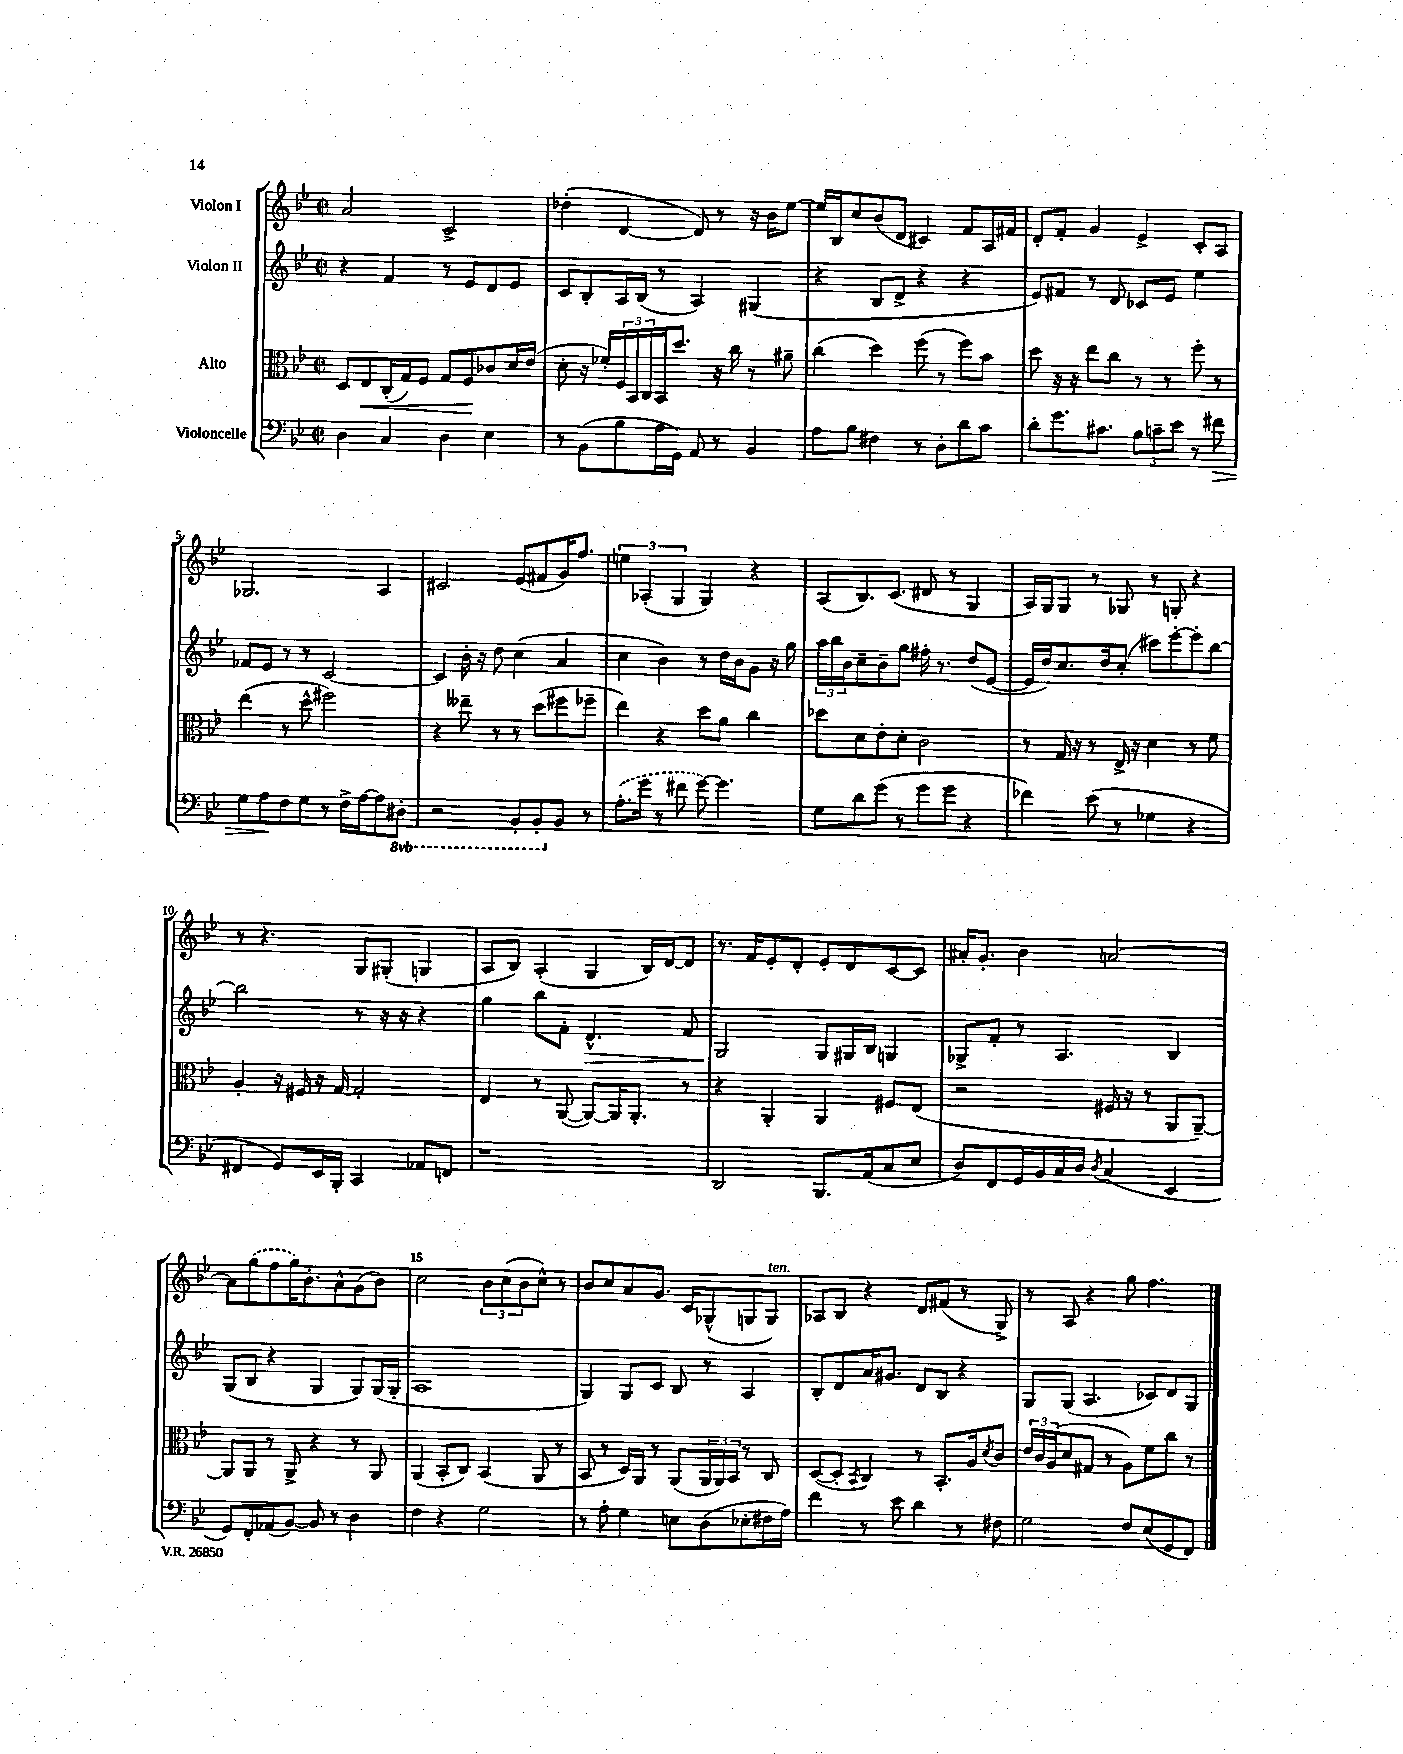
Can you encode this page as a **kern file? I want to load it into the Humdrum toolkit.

**kern	**dynam	**kern	**dynam	**kern	**dynam	**kern
*part4	*part4	*part3	*part3	*part2	*part2	*part1
*staff4	*staff4	*staff3	*staff3	*staff2	*staff2	*staff1
*I"Violoncelle	*	*I"Alto	*	*I"Violon II	*	*I"Violon I
*clefF4	*	*clefC3	*	*clefG2	*	*clefG2
*k[b-e-]	*	*k[b-e-]	*	*k[b-e-]	*	*k[b-e-]
*M2/2	*	*M2/2	*	*M2/2	*	*M2/2
*met(c|)	*	*met(c|)	*	*met(c|)	*	*met(c|)
=1	=1	=1	=1	=1	=1	=1
4D\	.	8D/L	.	4r	.	2a/
!	!	!	!LO:HP:b	!	!	!
.	.	8E-/	<	.	.	.
4C/	.	(16C'/L	.	4f/	.	.
.	.	16G/J)	.	.	.	.
.	.	8F/J	.	.	.	.
4D\	.	8G/L	.	8r	.	2c^/
.	.	8F/	.	8e-/L	.	.
4E-\	.	8c-X/	[	8d/	.	.
.	.	16d/L	.	8e-/J	.	.
.	.	(16e-/JJ	.	.	.	.
=2	=2	=2	=2	=2	=2	=2
8r	.	8d'\	.	8c/L	.	(4dd-X'\
(8BB-\L	.	16r	.	8B-'/	.	.
.	.	16f-X'/LL)	.	.	.	.
8B-\	.	24F/	.	16A/L	.	[4d/
.	.	24BB-/	.	.	.	.
.	.	.	.	(16B-/JJ	.	.
.	.	24C/	.	.	.	.
16A\L	.	16BB-/J	.	8r	.	.
16GG\JJ)	.	8.dd/J	.	.	.	.
8AA/	.	.	.	4A/)	.	8d/])
8r	.	16r	.	.	.	8r
.	.	16cc\	.	.	.	.
4BB-/	.	8r	.	(4G#X/	.	16r
.	.	.	.	.	.	16b-\KL
.	.	8a#X~\	.	.	.	[8ee-\J
=3	=3	=3	=3	=3	=3	=3
8A\L	.	(4cc\	.	4r	.	16ee-/LL]
.	.	.	.	.	.	16B-/J
8B-\J	.	.	.	.	.	8cc/
4F#X\	.	4dd\)	.	8B-/L	.	(8b-/
.	.	.	.	8d^/J	.	8d/J
8r	.	(8ff\	.	4r	.	4c#X/)
8D'\L	.	8r	.	.	.	.
8d\	.	8ff\L)	.	4r	.	8f/L
8c\J	.	8b-\J	.	.	.	16A/L
.	.	.	.	.	.	16f#X/JJ
=4	=4	=4	=4	=4	=4	=4
8d'\L	.	8dd\	.	8e-/L)	.	8d'/L
8.g\	.	16r	.	8f#X/J	.	8f'/J
.	.	16r	.	.	.	.
.	.	8ee-\L	.	8r	.	4g/
8.c#X\J	.	.	.	.	.	.
.	.	8cc\J	.	8d/	.	.
12B-\L	.	8r	.	8c-X/L	.	4e-^/
12cn~\	.	.	.	.	.	.
.	.	8r	.	8e-/J	.	.
12e-\J	.	.	.	.	.	.
8r	.	8ff'\	.	4ee-\	.	8c'/L
!	!LO:HP:b	!	!	!	!	!
8f#X\	>	8r	.	.	.	8A/J
!!LO:LB:g=z
=5	=5	=5	=5	=5	=5	=5
8G\L	.	(4ee-\	.	8f-X/L	.	2.G-X/
8A\	.	.	.	8e-/J	.	.
8F\	]	8r	.	8r	.	.
8G\J	.	8dd^^\	.	8r	.	.
8r	.	2ff#X\)	.	[2c/	.	.
16F^\LL	.	.	.	.	.	.
[16A\J	.	.	.	.	.	.
8A\]	.	.	.	.	.	4A/
*8ba	*	*	*	*	*	*
8DD#X'\J	.	.	.	.	.	.
=6	=6	=6	=6	=6	=6	=6
2r	.	4r	.	4c/]	.	2c#X/
.	.	8ee--X~\	.	16b-'\	.	.
.	.	.	.	16r	.	.
.	.	8r	.	8dd\	.	.
8BBB-'/L	.	8r	.	(4cc\	.	(8e-/L
8BBB-'/	.	(8dd\L	.	.	.	8f#X/
*X8ba	*	*	*	*	*	*
8BB-/J	.	8ff#X\	.	4a/	.	16g/K)
.	.	.	.	.	.	8.ff/J
8r	.	8ff-X~\J	.	.	.	.
=7	=7	=7	=7	=7	=7	=7
(8.A'\L	.	4ee-\)	.	4cc\	.	6een\
.	.	.	.	.	.	(6A-X'/
16g\Jk	.	.	.	.	.	.
8r	.	4r	.	4b-\)	.	.
.	.	.	.	.	.	6G/
8f#X\	.	.	.	.	.	.
[8g\)	.	8dd\L	.	8r	.	4G/)
4.g\]	.	8a\J	.	16dd\LL	.	.
.	.	.	.	16b-\J	.	.
.	.	4cc\	.	8g\J	.	4r
.	.	.	.	16r	.	.
.	.	.	.	16gg\	.	.
=8	=8	=8	=8	=8	=8	=8
8G\L	.	8dd-X\L	.	24aa\LL	.	(8A/L
.	.	.	.	24bb-\	.	.
.	.	.	.	24b-\J	.	.
8d\	.	8d\	.	8cc~\	.	8.B-/)
(8g\J	.	8e-'\	.	8b-~\	.	.
.	.	.	.	.	.	(8.c/J
8r	.	8d'\J	.	8gg\J	.	.
8g\L	.	2c\	.	16ff#X'\	.	8d#X/
.	.	.	.	8.r	.	.
8g\J	.	.	.	.	.	8r
4r	.	.	.	(8dd/L	.	4G/
.	.	.	.	[8e-/J	.	.
=9	=9	=9	=9	=9	=9	=9
4f-X\)	.	8r	.	16e-/LL]	.	16A/LL)
.	.	.	.	16dd/J)	.	16G/J
.	.	16G/	.	8.cc/	.	8G/J
.	.	16r	.	.	.	.
(8e-\	.	8r	.	.	.	8r
.	.	.	.	16dd/k	.	.
8r	.	16E-^/	.	(8cc'/J	.	8G-X/
.	.	16r	.	.	.	.
4G-X\	.	4d\	.	8ccc#X\L)	.	8r
.	.	.	.	[8eee-'\	.	8Gn'/
4r	.	8r	.	8eee-'\]	.	4r
.	.	8f\	.	[8bb-\J	.	.
!!LO:LB:g=z
=10	=10	=10	=10	=10	=10	=10
4FF#X/	.	4A'/	.	2bb-\]	.	8r
.	.	.	.	.	.	4.r
8GG/L)	.	16r	.	.	.	.
.	.	16F#X/	.	.	.	.
16EE-/L	.	16r	.	.	.	.
16BBB-'/JJ	.	[16G/	.	.	.	.
4CC/	.	2G'/]	.	8r	.	8G/L
.	.	.	.	16r	.	(8G#X'/J
.	.	.	.	16r	.	.
8AA-X/L	.	.	.	4r	.	4Gn/
8FFn/J	.	.	.	.	.	.
=11	=11	=11	=11	=11	=11	=11
1r	.	4E-/	.	4gg\	.	8A/L
.	.	.	.	.	.	8B-/J)
.	.	8r	.	8bb-\L	.	(4A'/
.	.	([8AA/	.	8f'\J	.	.
!	!	!	!	!	!LO:HP:b	!
.	.	8AA/L_)	.	4.d^^/	>	4G/
.	.	16AA/K]	.	.	.	.
.	.	8.AA'/J	.	.	.	.
.	.	.	.	.	.	16B-/LL)
.	.	.	.	.	.	[16d/J
.	.	8r	.	8f/	.	8d/J]
=12	=12	=12	=12	=12	=12	=12
2DD/	.	4r	.	2G/	.	8.r
.	.	.	.	.	.	16f/KL
.	.	4AA'/	.	.	.	8e-'/
.	.	.	.	.	.	8d'/J
8.BBB-/L	.	4AA/	.	8G/L	]	8e-'/L
.	.	.	.	16G#X/L	.	8d/
(16AA/k	.	.	.	16B-/JJ	.	.
8C/	.	8F#X/L	.	4Gn/	.	[8c/
8E-/J	.	(8E-/J	.	.	.	8c/J]
=13	=13	=13	=13	=13	=13	=13
8D/L)	.	2r	.	8G-X^/L	.	16a#X'/KL
.	.	.	.	.	.	8.g'/J
8FF/	.	.	.	8f'/J	.	.
16GG/L	.	.	.	8r	.	4b-\
16BB-/	.	.	.	.	.	.
16C/	.	.	.	4.A/	.	.
16D/JJ	.	.	.	.	.	.
8qD/	.	.	.	.	.	.
(4C/	.	16F#X/	.	.	.	[2an/
.	.	16r	.	.	.	.
.	.	8r	.	.	.	.
4EE-/	.	8AA/L	.	4B-/	.	.
.	.	[8AA~/J)	.	.	.	.
!!LO:LB:g=z
=14	=14	=14	=14	=14	=14	=14
8GG/L)	.	8AA/L]	.	(8G/L	.	8a\L]
8FF'/	.	8AA/J	.	8B-/J	.	(8gg\
(8AA-X/	.	8r	.	4r	.	8ff\
[8BB-/J)	.	8AA^/	.	.	.	16gg\K)
.	.	.	.	.	.	8.b-'\
8BB-/]	.	4r	.	4G/	.	.
8r	.	.	.	.	.	8a^^\
4D\	.	8r	.	8G/L)	.	(8g\
.	.	8AA/	.	(16G/L	.	8b-\J)
.	.	.	.	16G'/JJ	.	.
=15	=15	=15	=15	=15	=15	=15
4F\	.	(4AA/	.	1A	.	2cc\
4r	.	8BB-'/L	.	.	.	.
.	.	8C/J)	.	.	.	.
2G\	.	(4BB-/	.	.	.	12b-\L
.	.	.	.	.	.	(12cc\
.	.	.	.	.	.	12b-\
.	.	8AA/	.	.	.	8cc^^\J)
.	.	8r	.	.	.	8r
=16	=16	=16	=16	=16	=16	=16
8r	.	8BB-/	.	4G/)	.	8b-/L
8A'\	.	8r	.	.	.	8cc/
4G\	.	16D/LL)	.	8G/L	.	8a/
.	.	16AA/JJ	.	.	.	.
.	.	8r	.	8c/J	.	8.g/J
8En\L	.	(8AA/L	.	8B-/	.	.
.	.	.	.	.	.	16c/KL
(8D\	.	24AA/L	.	8r	.	(8G-X^^/
.	.	24AA/)	.	.	.	.
.	.	24BB-/JJ	.	.	.	.
8E-X'\	.	8r	.	4A/	.	8Gn/
!	!	!	!	!	!	!LO:TX:a:i:t=ten.
16F#X\L	.	8C/	.	.	.	8G/J)
16A\JJ)	.	.	.	.	.	.
=17	=17	=17	=17	=17	=17	=17
4f\	.	([8D/L	.	8B-'/L	.	8A-X/L
.	.	8D'/J]	.	8d/	.	8B-/J
.	.	8qBB-/	.	.	.	.
8r	.	4C/)	.	16a/K	.	4r
.	.	.	.	8.g#X/J	.	.
8e-\	.	.	.	.	.	.
4d\	.	8r	.	8d/L	.	8d/L
.	.	8.BB-'/L	.	8B-/J	.	(8f#X/J
8r	.	.	.	4r	.	8r
.	.	16A/k	.	.	.	.
.	.	8qd/	.	.	.	.
8F#X\	.	8c/J	.	.	.	8G^/)
=18	=18	=18	=18	=18	=18	=18
2G\	.	24e-/LL	.	8G/L	.	8r
.	.	24c/	.	.	.	.
.	.	(24A/J	.	.	.	.
.	.	8d/	.	(8G/J	.	8A/
.	.	8G#X/J	.	4.A/	.	4r
.	.	8r	.	.	.	.
8F/L	.	8A\L)	.	.	.	8gg\
(8E-/	.	8f\	.	8c-X/L)	.	4.ff\
8GG/	.	8cc\J	.	8d/	.	.
8FF/J)	.	8r	.	8G/J	.	.
==	==	==	==	==	==	==
*-	*-	*-	*-	*-	*-	*-
